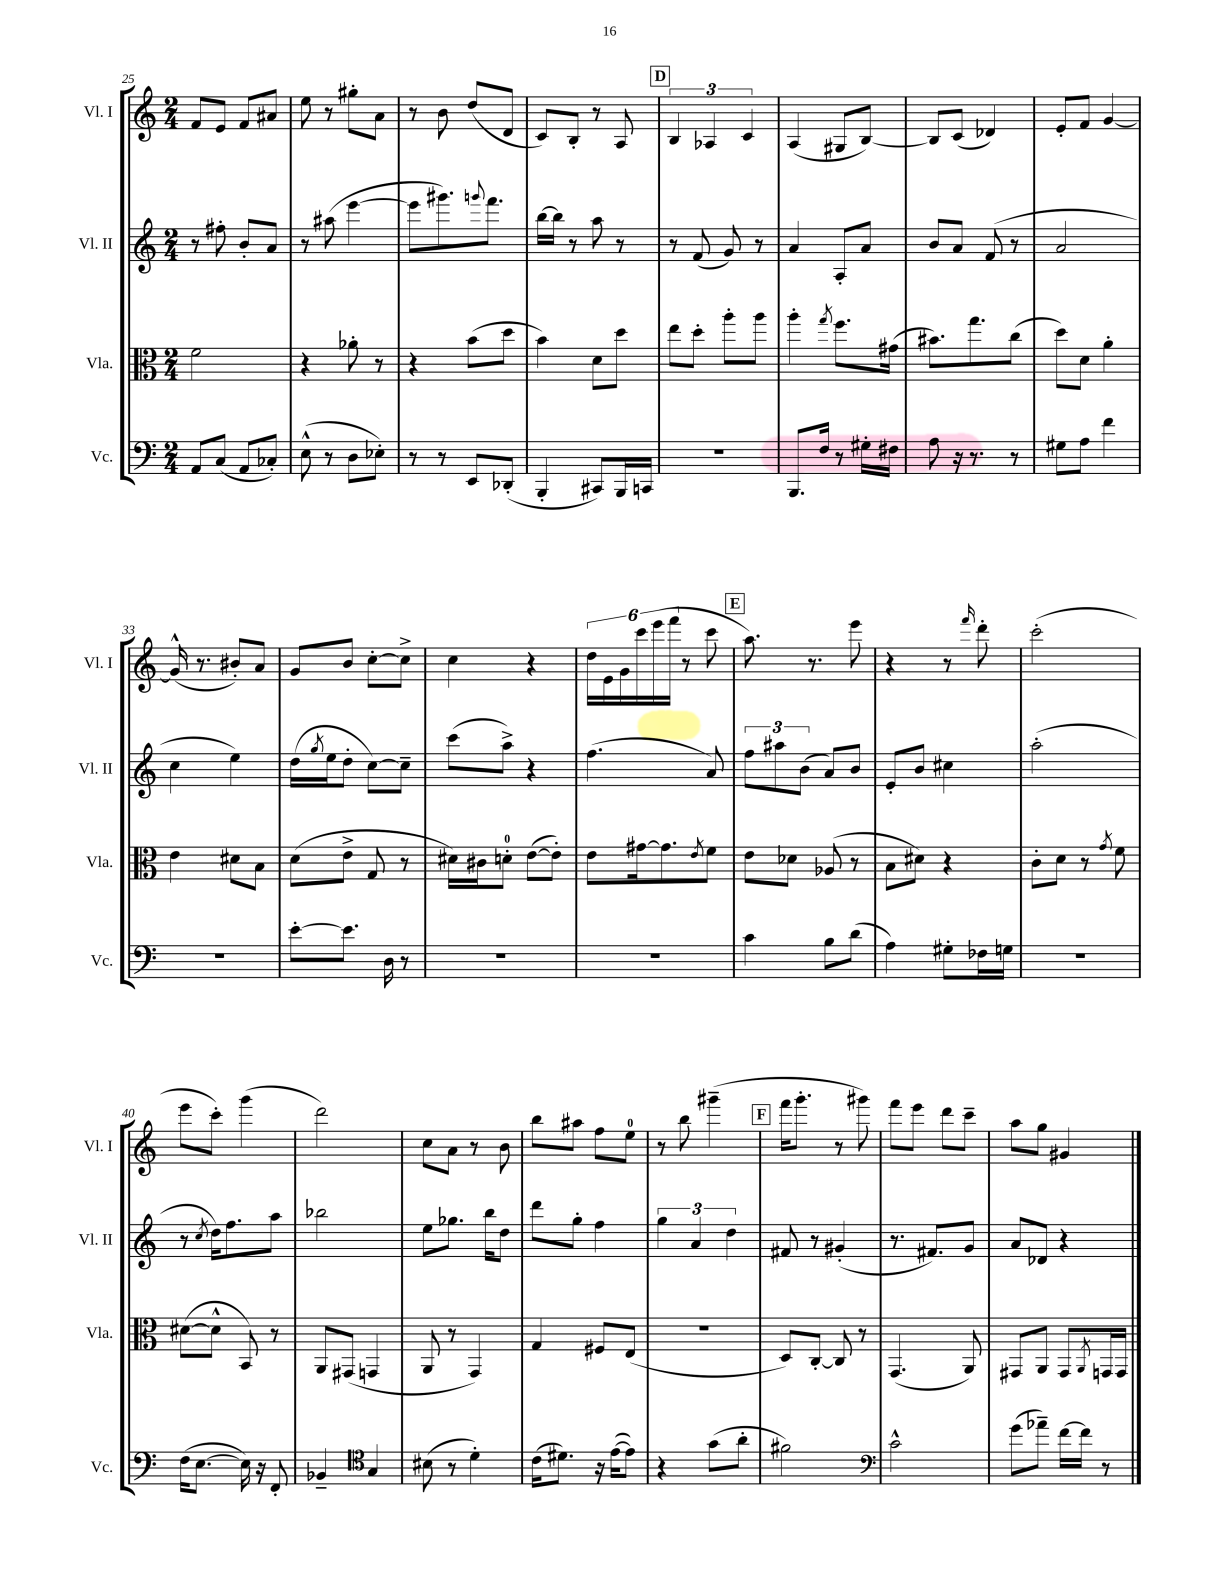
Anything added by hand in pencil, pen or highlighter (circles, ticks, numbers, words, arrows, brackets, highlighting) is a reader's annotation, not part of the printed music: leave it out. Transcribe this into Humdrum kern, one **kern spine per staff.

**kern	**kern	**kern	**kern
*staff4	*staff3	*staff2	*staff1
*clefF4	*clefC3	*clefG2	*clefG2
*k[]	*k[]	*k[]	*k[]
*M2/4	*M2/4	*M2/4	*M2/4
8AA	2f	8r	8f
(8C	.	8ff#'	8e
8AA	.	8b'	8f
8C-')	.	8a	8a#
=	=	=	=
(8E^^	4r	8r	8ee
8r	.	(8aa#	8r
8D	8a-'	[4eee	8gg#'
8E-')	8r	.	8a
=	=	=	=
8r	4r	8eee]	8r
8r	.	8.ggg#)	8b
8EE	(8b	.	(8dd
.	.	8qqggg	.
.	.	8.fff	.
(8DD-'	8dd	.	8d
=	=	=	=
4BBB'	4b)	[16bb	8c)
.	.	16bb]	.
.	.	8r	8B'
8CC#)	8d	8aa	8r
16BBB	8dd	8r	8A
16CC	.	.	.
=	=	=	=
2r	8ee	8r	6B
.	8dd'	(8f	.
.	.	.	6A-
.	8aa'	8g)	.
.	.	.	6c
.	8aa	8r	.
=	=	=	=
8.BBB	4aa'	4a	(4A
16F	.	.	.
.	8qgg	.	.
8r	8.ff	8A'	8G#
16G#'	.	8a	[8B)
16F#	(16g#	.	.
=	=	=	=
8A	8.b#)	8b	8B]
16r	.	8a	(8c
8.r	8.gg	.	.
.	.	(8f	4d-)
8r	(8cc	8r	.
=	=	=	=
8G#	8dd)	2a	8e'
8A	8d	.	8f
4f	4a'	.	[4g
=	=	=	=
2r	4e	4cc	(16g^^]
.	.	.	8.r
.	8d#	4ee)	8b#')
.	8B	.	8a
=	=	=	=
[8e'	(8d	(16dd	8g
.	.	8qgg	.
.	.	16ee	.
8.e]	8e^	8dd'	8b
.	8G	[8cc)	[8cc'
16D	.	.	.
8r	8r	8cc~]	8cc^]
=	=	=	=
2r	16d#)	(8ccc	4cc
.	16c#	.	.
.	8d'	8aa^)	.
.	([8e	4r	4r
.	8e'])	.	.
=	=	=	=
2r	8e	(4.ff	24dd
.	.	.	24e
.	.	.	24g
.	[16g#	.	24ccc
.	.	.	(24eee
.	8.g#]	.	.
.	.	.	24fff
.	.	.	8r
.	8qe	.	.
.	8f	8a)	8ccc
=	=	=	=
4c	8e	12ff	8.aa)
.	.	12aa#	.
.	8d-	.	.
.	.	(12b	.
.	.	.	8.r
8B	(8A-	8a)	.
(8d	8r	8b	8eee
=	=	=	=
4A)	8B	8e'	4r
.	8d#)	8b	.
8G#'	4r	4cc#	8r
.	.	.	16qqfff
16F-	.	.	8ddd'
16G	.	.	.
=	=	=	=
2r	8c'	(2aa'	(2ccc'
.	8d	.	.
.	8r	.	.
.	8qg	.	.
.	8f	.	.
=	=	=	=
(16F	([8d#	8r	8eee
[8.E	.	.	.
.	.	8qcc	.
.	8d#^^]	16dd)	8ccc')
.	.	8.ff	.
16E])	8BB)	.	(4ggg
16r	.	.	.
8FF'	8r	8aa	.
=	=	=	=
4BB-~	8AA	2bb-	2ddd)
.	(8GG#	.	.
*clefC4	*	*	*
4G	4GG	.	.
=	=	=	=
(8B#	8AA	8ee	8cc
8r	8r	8.gg-	8a
4d')	4GG)	.	8r
.	.	16bb	.
.	.	8dd	8b
=	=	=	=
(16c	4G	8ddd	8bb
8.d#)	.	.	.
.	.	8gg'	8aa#
16r	8F#	4ff	8ff
([16e	.	.	.
8e])	(8E	.	8ee
=	=	=	=
4r	2r	6gg	8r
.	.	.	8bb
.	.	6a	.
(8g	.	.	(4ggg#~
.	.	6dd	.
8a'	.	.	.
=	=	=	=
2f#)	8D)	8f#	16fff
.	.	.	8.ggg'
.	[8C'	8r	.
.	8C]	(4g#'	8r
.	8r	.	8ggg#)
=	=	=	=
*clefF4	*	*	*
2c^^	(4.GG	8.r	8fff
.	.	.	8eee
.	.	8.f#)	.
.	.	.	8ddd
.	8AA)	8g	8ccc~
=	=	=	=
(8g	8GG#	8a	8aa
8a-~)	8AA	8d-	8gg
[16f	8GG#	4r	4g#
16f]	.	.	.
.	8qAA	.	.
8r	16GG	.	.
.	16GG	.	.
==	==	==	==
*-	*-	*-	*-
